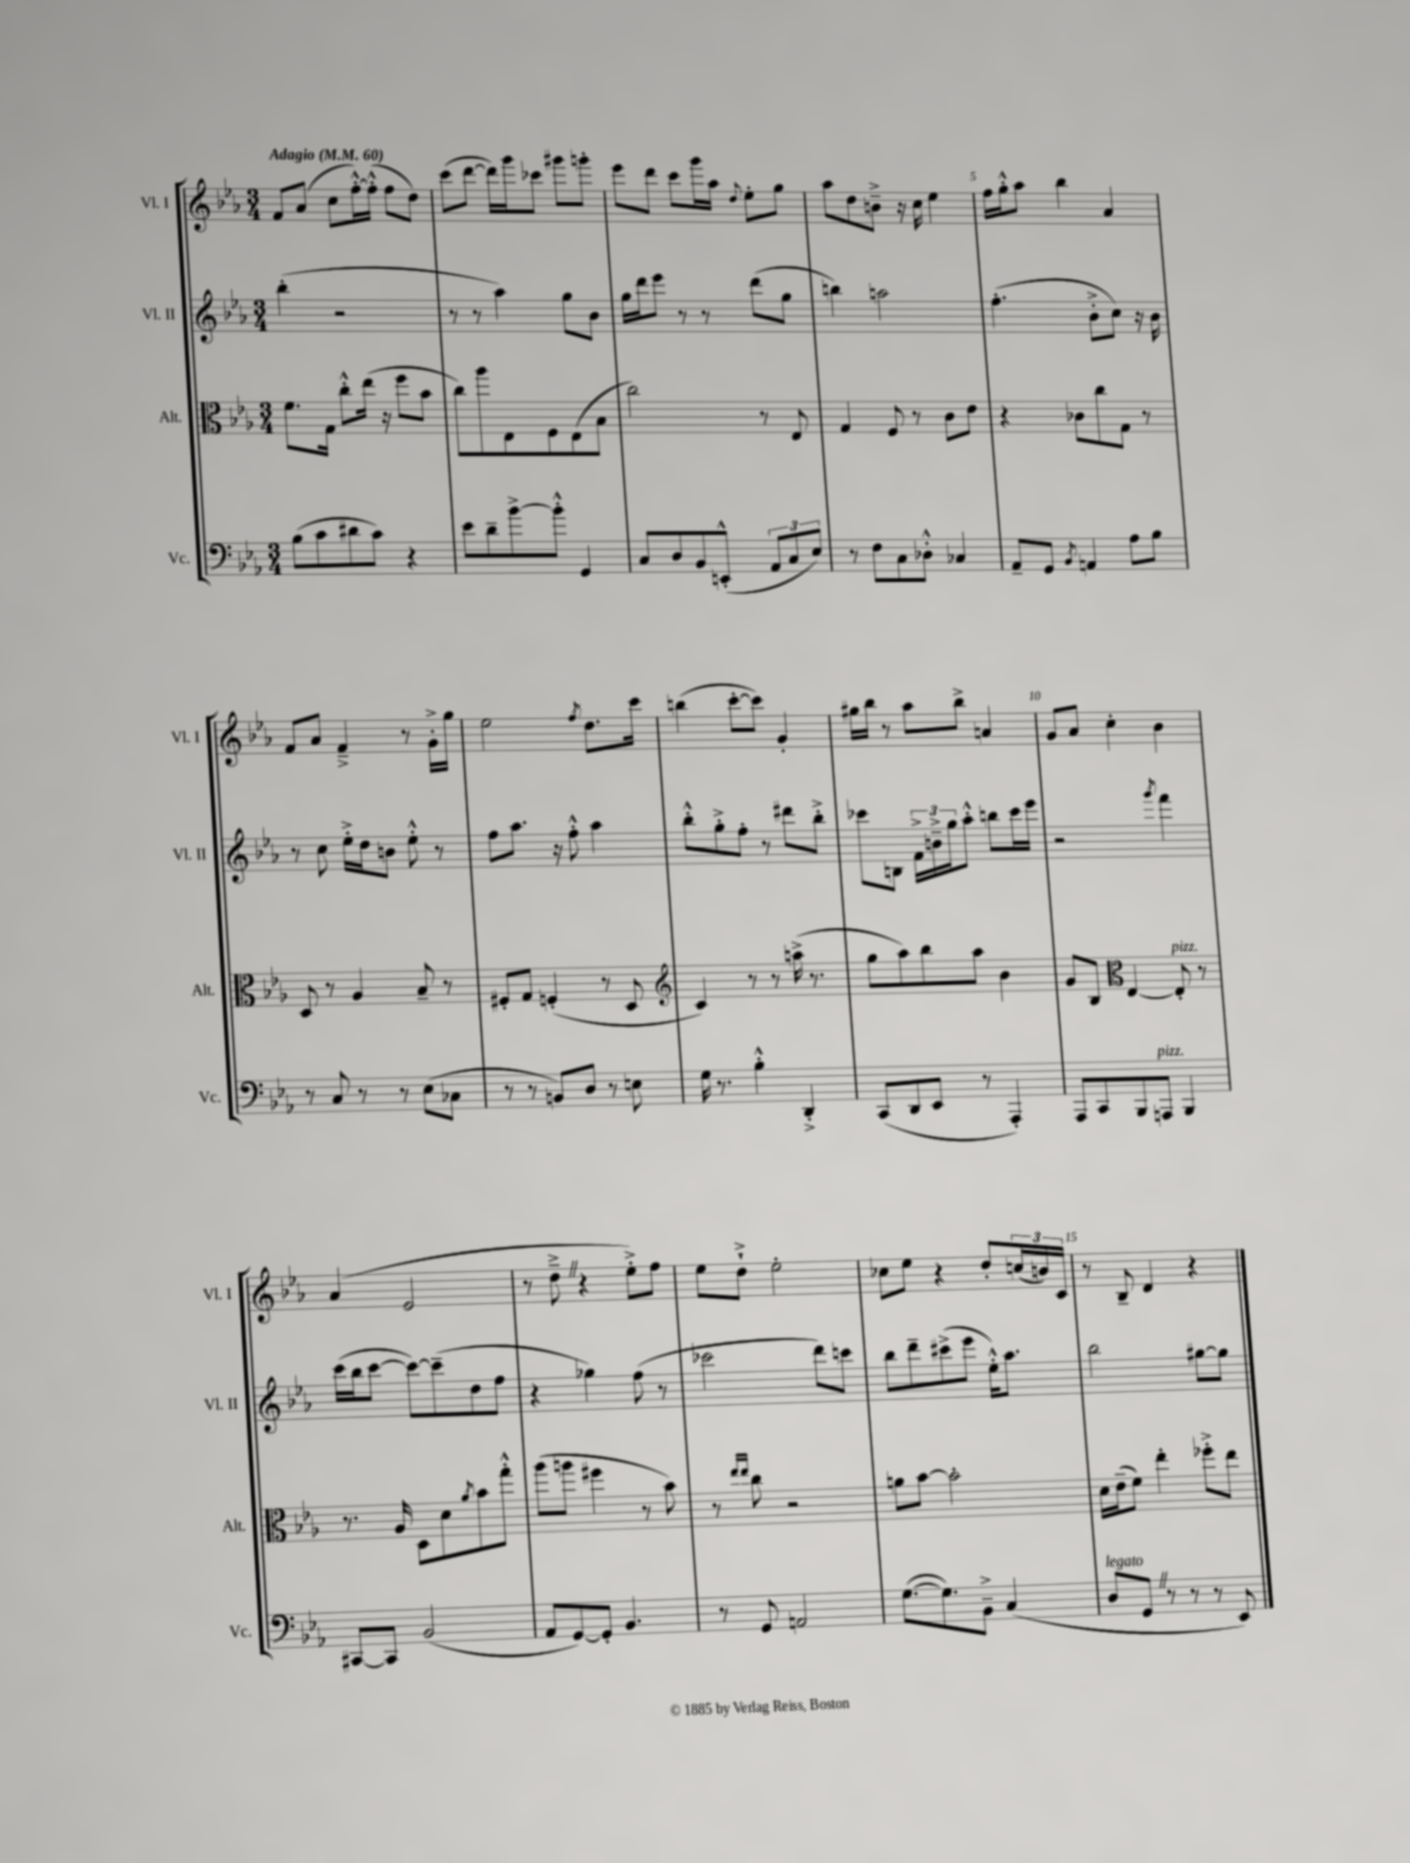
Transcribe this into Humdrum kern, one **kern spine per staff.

**kern	**kern	**kern	**kern
*staff4	*staff3	*staff2	*staff1
*clefF4	*clefC3	*clefG2	*clefG2
*k[b-e-a-]	*k[b-e-a-]	*k[b-e-a-]	*k[b-e-a-]
*M3/4	*M3/4	*M3/4	*M3/4
*MM60	*MM60	*MM60	*MM60
(8B-\L	8.f\L	(4bb-'\	8f/L
8c\	.	.	(8a-/J
.	16G\Jk	.	.
8d#\	8cc'^^\L	2r	8cc\L
8c\J)	(16ee-\Jk	.	[16ff'^^\L)
.	16r	.	(16ff'^^\]JJ
4r	8ff\L	.	8ff\L
.	8b-\J	.	8dd\J)
=	=	=	=
8e-\L	8cc\L)	8r	(8ccc\L
8d~\	8aa-\	8r	[8ddd\J
[8b-^\	8E-\	4aa-\)	16ddd\]LL)
.	.	.	16ggg\J
8b-'^^\]J	8F\	.	8ccc-\J
4GG/	(8E-\	8gg\L	8ggg#\L
.	8B-\J	8b-\J	8ggg'\J
=	=	=	=
8C/L	2cc\)	16gg\LL	8eee-\L
.	.	16ddd\J	.
8D/	.	8eee-\J	8ddd\J
8BB-/	.	8r	8ccc\L
(8EE'^^/J	.	8r	16ggg\L
.	.	.	16aa-\JJ
.	.	.	8qqdd/
12AA-/L	8r	(8ddd\L	8ee-'\L
12C/	.	.	.
.	8E-/	8gg\J	8gg\J
12E-/J)	.	.	.
=	=	=	=
8r	4G/	4bb\)	8aa-\L
8F\L	.	.	8dd\
8C\	8F/	2aa\	8b~^\J
8D-'^^\J	8r	.	16r
.	.	.	16cc\
4C-/	8c\L	.	4ee-\
.	8e-\J	.	.
=	=	=	=
8AA-~/L	4r	(4.ff'\	16ff\LL
.	.	.	16gg'^^\J
8GG/J	.	.	8aa-\J
8qBB-/	.	.	.
4AA/	8c-\L	.	4bb-\
.	8cc\	8b-'^\L	.
8A-\L	8G\J	8cc\J)	4a-/
8B-\J	8r	16r	.
.	.	16b-\	.
=	=	=	=
8r	8D/	8r	8f/L
8C/	8r	8cc\	8a-/J
8r	4A-/	16ee-'^\LL	4f~^/
.	.	16dd\J	.
8r	.	8b\J	.
(8E-\L	8B-~/	8ee-'^^\	8r
8C-\J	8r	8r	16g'^\LL
.	.	.	16gg\JJ
=	=	=	=
8r	8F#'/L	8ff\L	2ee-\
8r	8G/J	8.aa-\J	.
8BB/L)	(4F'/	.	.
.	.	16r	.
8D/J	.	8ff'^^\	.
.	.	.	8qff/
8r	8r	4aa-\	8.dd\L
8E\	8D/	.	.
.	.	.	16ccc\Jk
=	=	=	=
*	*clefG2	*	*
16G\	4c/)	8bb-'^^\L	(4bb\
8.r	.	.	.
.	.	8gg'^\	.
4B-'^^\	8r	8ff'\J	[8ccc'\L
.	8r	8r	8ccc\]J)
4DD'^/	(16aa^\	8ddd#\L	4g'/
.	8.r	.	.
.	.	8bb-'^\J	.
=	=	=	=
(8CC/L	8gg\L	8ccc-\L	16gg#\LL
.	.	.	16bb-\JJ
8DD/	8aa-\)	8B\J	8r
8EE-/J	8bb-\	24f^\LL	8aa-\L
.	.	24b~^\	.
.	.	24gg\J	.
8r	8aa-\J	8aa-'^^\J	8bb-^\J
4AAA-'/)	4b-\	8bb\L	4a/
.	.	16ccc-\L	.
.	.	16eee-\JJ	.
=	=	=	=
8AAA-/L	8g/L	2r	8g/L
8CC/	8B-/J	.	8a-/J
*	*clefC3	*	*
8BBB-/	[4E-/	.	4cc'\
8AAA/J	.	.	.
.	.	8qggg/	.
4BBB-/	8E-'/]	4fff\	4b-\
.	8r	.	.
=	=	=	=
[8CC#/L	8.r	(16ccc\LL	(4a-/
.	.	16bb-\J	.
8CC#/]J	.	[8ccc\J	.
.	16A-/	.	.
(2BB-/	8D\L	8ccc\_L)	2e-/
.	8d\	(8ccc~\]	.
.	8qa-/	.	.
.	8b-\	8dd\	.
.	8gg'^^\J	8ff\J	.
=	=	=	=
8AA-/L	(8aa-\L	4r	8r
[8GG/)	8aa\J	.	8dd~^\
8GG'/]J	4ff#\	4gg-\)	4r
4.BB-/	.	.	.
.	8r	(8ff\	8ee-'^\L)
.	8b-\)	8r	8ff\J
=	=	=	=
8r	8r	2ccc-\	8ee-\L
.	16qqee-/LL	.	.
.	16qqee-/JJ	.	.
8GG/	8cc\	.	8dd`^\J
2AA/	2r	.	2ee-'\
.	.	8ddd\L)	.
.	.	8ccc\J	.
=	=	=	=
([8.G\L	8a\L	8bb-\L	8cc-\L
.	[8b-\J	8ddd~\	8ee-\J
8.G\])	.	.	.
.	2b-'\]	(8ccc#^\	4r
8BB-~^\J	.	8eee-\J	.
(4C/	.	16ee-'^^\LK)	8dd'/L
.	.	8.aa-\J	.
.	.	.	(24cc/L
.	.	.	24b/)
.	.	.	24c/JJ
=	=	=	=
8D/L	16d\LL	2bb-\	8r
.	(16e-~\J	.	.
8GG/J	8f\J)	.	8B-~/
8r	4ee-'\	.	4d/
8r	.	.	.
8r	8ff-'^\L	[8gg#\L	4r
8EE-/)	8ee-\J	8gg#\]J	.
==	==	==	==
*-	*-	*-	*-
